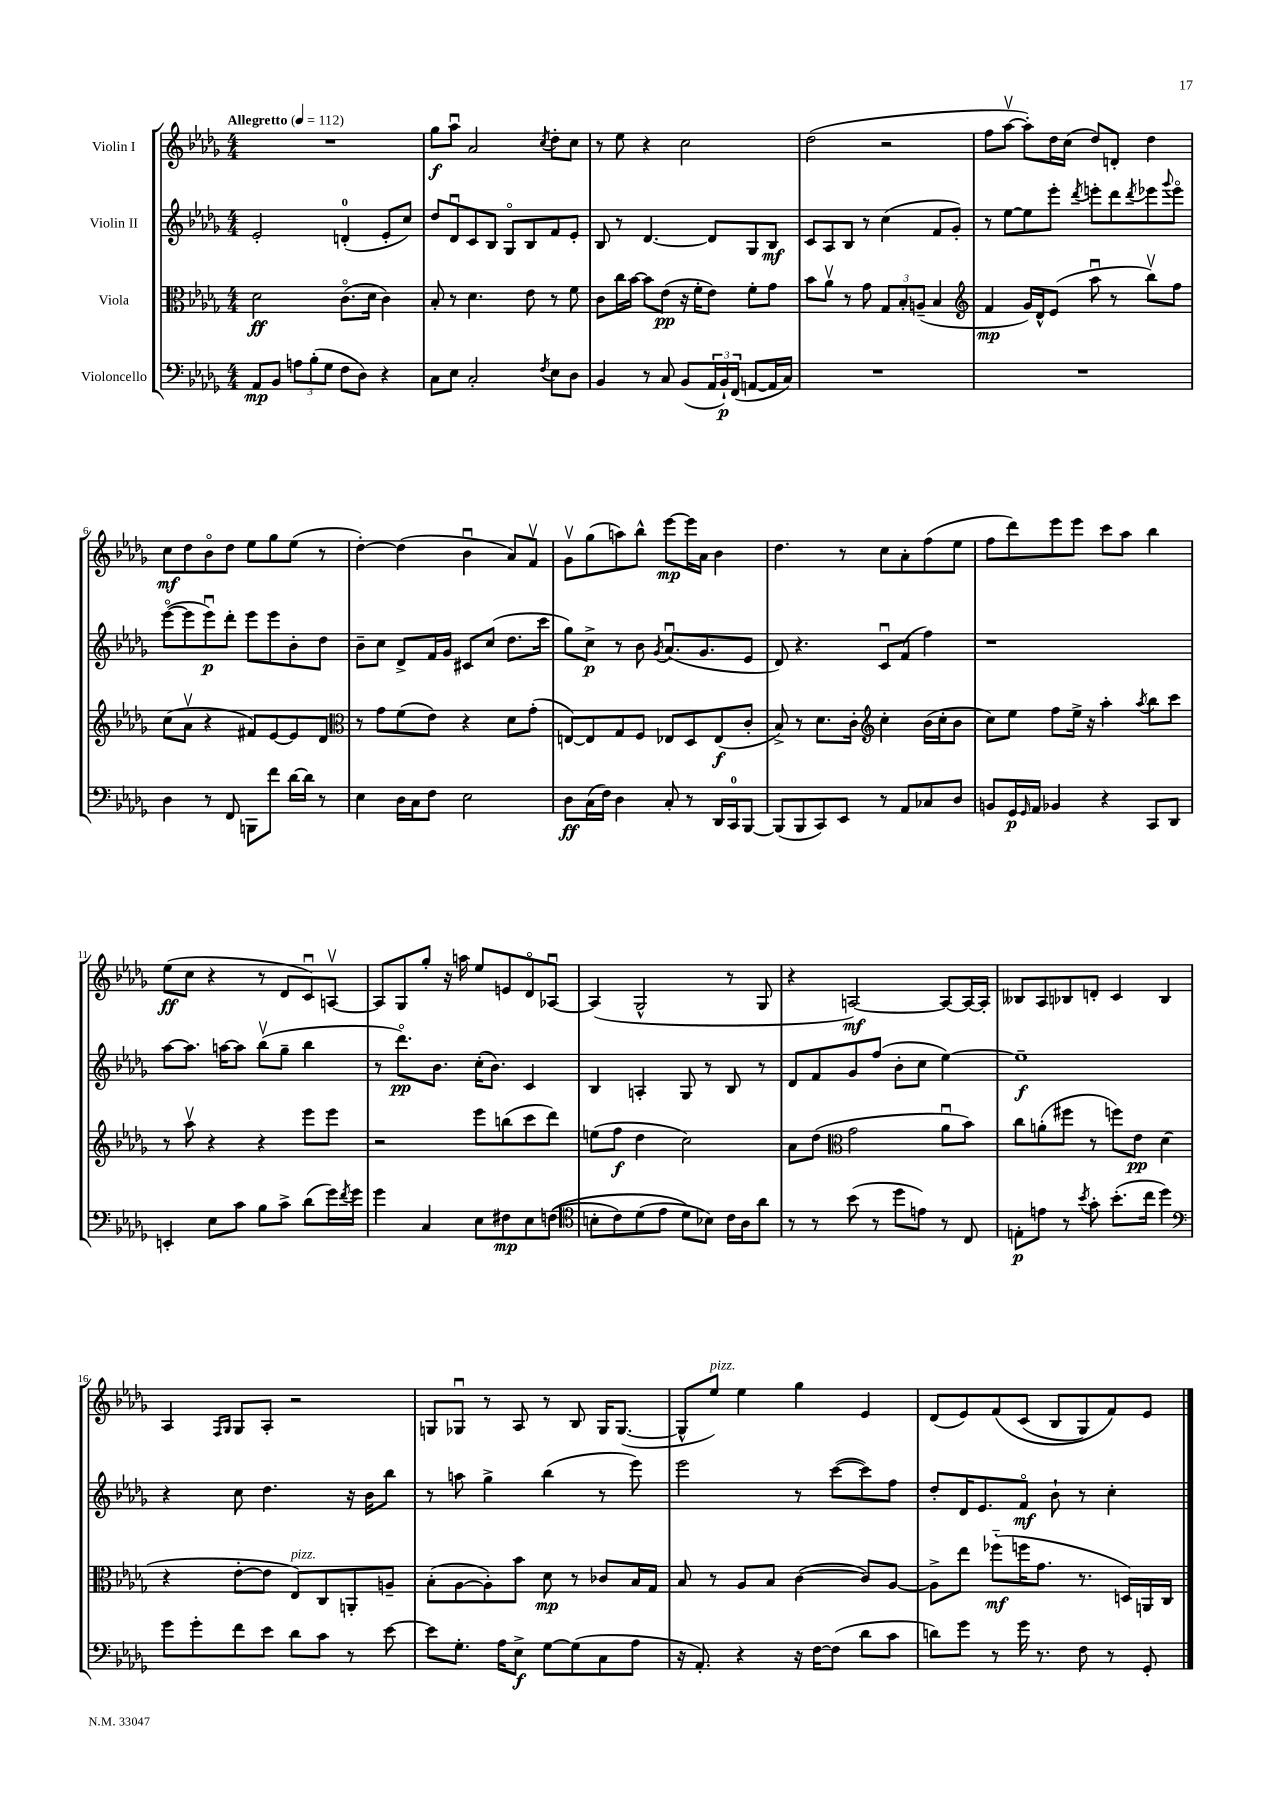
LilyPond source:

<<
\new StaffGroup <<
\new Staff = "s0" \with { instrumentName = "Violin I" } {
    \clef treble \key des \major \numericTimeSignature \time 4/4 \tempo "Allegretto" 4 = 112
    R1 |
    ges''8\f aes''8\downbow aes'2 \acciaccatura { c''8 } des''8-. c''8 |
    r8 ees''8 r4 c''2 |
    des''2( r2 |
    f''8 aes''8~\upbow aes''8-.) des''16 c''16( des''8) d'8-. des''4 |
    c''8\mf des''8 bes'8\flageolet des''8 ees''8 ges''8 ees''8( r8 |
    des''4~-.) des''4( bes'4\downbow aes'8) f'8\upbow |
    ges'8\upbow ges''8( a''8) bes''8-^ ees'''8~\mp ees'''16 aes'16 bes'4 |
    des''4. r8 c''8 aes'8-. f''8( ees''8 |
    f''8 des'''8) ees'''8 ees'''8 c'''8 aes''8 bes''4 |
    ees''8\ff( c''8 r4 r8 des'8 c'8\downbow) a8~\upbow |
    a8 ges8 ges''8-. r16 a''16 ees''8 e'8 des'8\flageolet aes8~\downbow |
    aes4( ges2-^ r8 ges8 |
    r4 a2~\mf) a8~ a16~ a16-. |
    beses8 aes8 bes8 d'8-. c'4 bes4 |
    aes4 \grace { f16 ges16 } ges8 aes8-. r2 |
    g8 ges8\downbow r8 aes8 r8 bes8 ges16 ges8.~( |
    ges8-^ ees''8^\markup { \italic "pizz." }) ees''4 ges''4 ees'4 |
    des'8( ees'8) f'8\( c'8( bes8 ges8) f'8\) ees'8 \bar "|." |
}
\new Staff = "s1" \with { instrumentName = "Violin II" } {
    \clef treble \key des \major \numericTimeSignature \time 4/4
    ees'2-. d'4-0-.( ees'8-. c''8) |
    des''8 des'8\downbow c'8 bes8 ges8\flageolet bes8 f'8 ees'8-. |
    bes8 r8 des'4.~ des'8 ges8 bes8\mf |
    c'8 aes8 bes8 r8 c''4( f'8 ges'8-.) |
    r8 ees''8~ ees''8 ees'''8-. \acciaccatura { des'''8 } e'''8-. des'''8 \acciaccatura { des'''8 } ees'''8 \appoggiatura { ges'''8 } ees'''8\flageolet |
    ees'''8~\flageolet( ees'''8 ees'''8\downbow\p) des'''8-. ees'''8 ees'''8 bes'8-. des''8 |
    bes'8-- c''8 des'8-> f'16 ges'16 cis'8 c''8( des''8. c'''16 |
    ges''8) c''8->\p r8 bes'8 \acciaccatura { ges'8 } aes'8.\downbow( ges'8. ees'8 |
    des'8) r4. c'8\downbow f'8( f''4) |
    r1 |
    aes''8~ aes''8. a''16~ a''8 bes''8\upbow( ges''8-- bes''4 |
    r8 des'''8.\flageolet\pp) bes'8. c''16-.( bes'8.) c'4 |
    bes4 a4-. ges8 r8 bes8 r8 |
    des'8 f'8 ges'8 f''8( bes'8-. c''8 ees''4~) |
    ees''1--\f |
    r4 c''8 des''4. r16 bes'16 bes''8 |
    r8 a''8 ges''4-> bes''4( r8 ees'''8) |
    ees'''2 r8 c'''8~( c'''8) f''8 |
    des''8-. des'16 ees'8. f'8\flageolet\mf bes'8-! r8 c''4-. \bar "|." |
}
\new Staff = "s2" \with { instrumentName = "Viola" } {
    \clef alto \key des \major \numericTimeSignature \time 4/4
    des'2\ff c'8.\flageolet( des'16 c'4) |
    bes8-. r8 des'4. ees'8 r8 f'8 |
    c'8 c''16 bes'16~ bes'8 ees'8\pp( r16 f'16-. ees'8) f'8-. ges'8 |
    bes'8 aes'8\upbow r8 ges'8 \tuplet 3/2 { ges8 bes8-. a8--( } bes4 |
    \clef treble f'4\mp ges'16) des'16-^ ees'8( aes''8\downbow r8 bes''8\upbow) f''8 |
    c''8( aes'8\upbow r4 fis'8) ees'8~ ees'8 des'8 |
    \clef alto r8 ges'8 f'8( ees'8) r4 des'8 ges'8-.( |
    e8~) e8 ges8 f8 ees8 des8 ees8\f( c'8-. |
    bes8->) r8 des'8. c'16-. \clef treble c''4-. bes'16( c''16-. bes'8 |
    c''8) ees''8 f''8 ees''16-> r16 aes''4-. \acciaccatura { aes''8 } bes''8 c'''8 |
    r8 aes''8\upbow r4 r4 ees'''8 ees'''8 |
    r2 ees'''8 b''8( c'''8 des'''8) |
    e''8( f''8\f des''4 c''2) |
    aes'8 des''8( \clef alto ges'2 aes'8\downbow bes'8) |
    c''8 a'8-.( fis''8 r8 f''8) ees'8\pp des'4( |
    r4 ees'8~-. ees'8 ees8^\markup { \italic "pizz." }) c8 a,8-. a8-- |
    bes8-.( aes8~ aes8-.) bes'8 des'8\mp r8 ces'8 bes16 ges16 |
    bes8 r8 aes8 bes8 c'4~( c'8) aes8~ |
    aes8-> ees''8 fes''8-_\mf( f''16 ges'8. r8. d16) a,16 c16 \bar "|." |
}
\new Staff = "s3" \with { instrumentName = "Violoncello" } {
    \clef bass \key des \major \numericTimeSignature \time 4/4
    aes,8\mp bes,8 \tuplet 3/2 { a8 bes8-.( ges8 } f8 des8) r4 |
    c8 ees8 c2-. \acciaccatura { f8 } ees8 des8 |
    bes,4 r8 c8 bes,8( \tuplet 3/2 { aes,16 bes,16-!\p) f,16( } a,8~ a,16 c16) |
    R1 |
    R1 |
    des4 r8 f,8 b,,8 f'8 des'16~ des'16 r8 |
    ees4 des16 c16 f8 ees2 |
    des8\ff c16( f16) des4 c8-. r8 des,16 c,16-0 bes,,8~ |
    bes,,8( bes,,8 c,8) ees,8 r8 aes,8 ces8 des8 |
    b,8 ges,16\p \grace { ges,16 } aes,16 bes,4 r4 c,8 des,8 |
    e,4-. ees8 c'8 bes8 c'8-> des'8( ges'16) \acciaccatura { f'8 } ges'16 |
    ges'4 c4 ees8 fis8\mp ees8 f8(\( |
    \clef tenor b8-. c'8) des'8( ees'8 des'8\) bes8) c'16 aes16 aes'8 |
    r8 r8 bes'8( r8 des''8 e'8) r8 c8 |
    e8-.\p e'8 r8 \acciaccatura { bes'8 } ges'8-. bes'8.-.( c''16 des''4) |
    \clef bass ges'8 ges'8-. f'8 ees'8 des'8 c'8 r8 ees'8~ |
    ees'8 ges8.-. aes16 ees8->\f ges8~ ges8( c8 aes8 |
    r16 aes,8.-.) r4 r16 f16~ f8( des'8 c'8 |
    d'8) ges'8 r8 ges'16 r8. f8 r8 ges,8-. \bar "|." |
}
>>
>>
